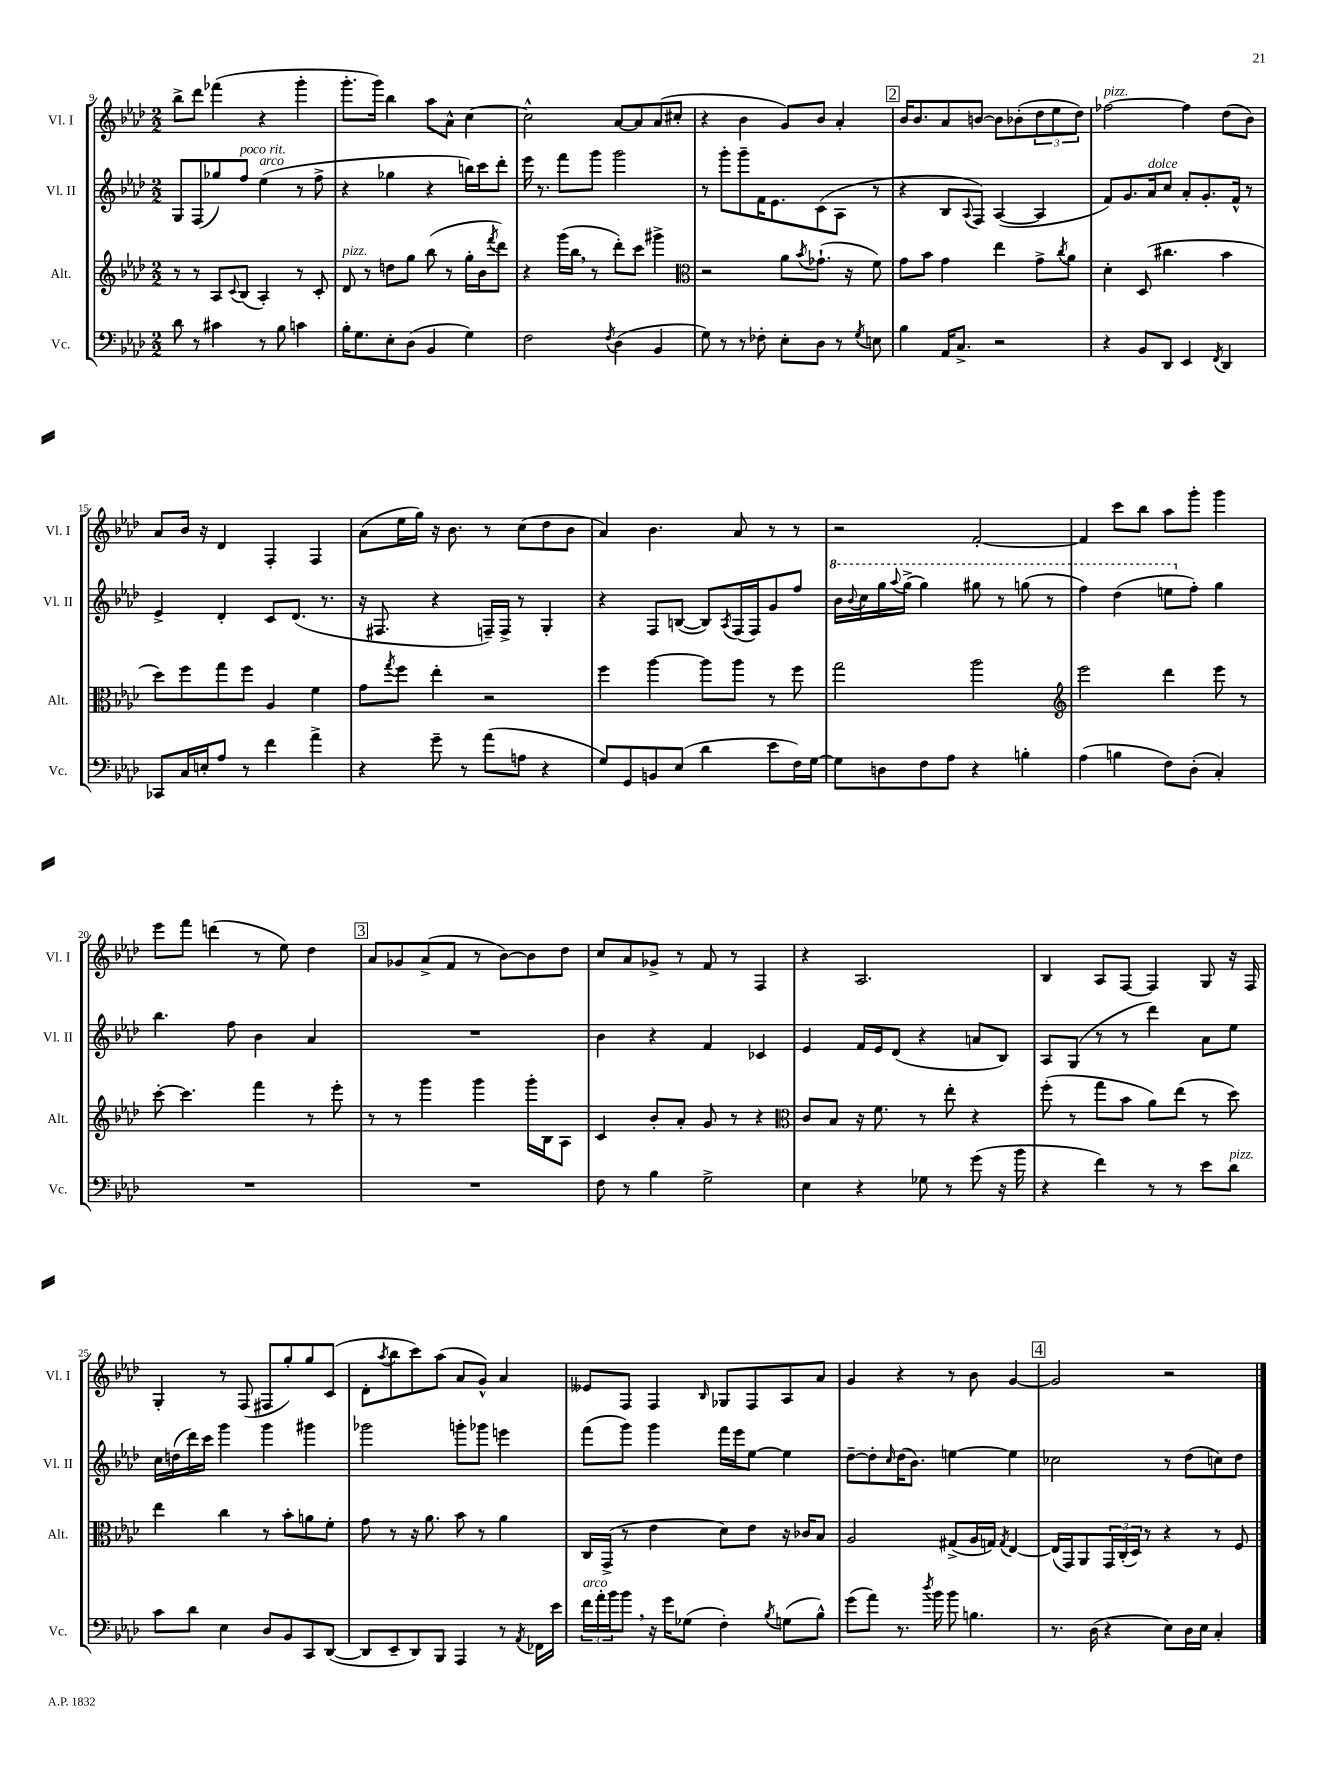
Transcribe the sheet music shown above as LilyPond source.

<<
\new StaffGroup <<
\new Staff = "s0" \with { instrumentName = "Vl. I" shortInstrumentName = "Vl. I" } {
    \clef treble \key aes \major \numericTimeSignature \time 2/2
    bes''8-> des'''8 fes'''4( r4 g'''4-. |
    g'''8.-. g'''16) bes''4 aes''8 aes'8-^ c''4~ |
    c''2-^ aes'8~ aes'8 aes'8( cis''8-. |
    r4 bes'4 g'8) bes'8 aes'4-. |
    \mark \markup { \box "2" } bes'16 bes'8. aes'8 b'8~ b'8 bes'8-.( \tuplet 3/2 { des''8 ees''8 des''8) } |
    fes''2~^\markup { \italic "pizz." } fes''4 des''8( bes'8) |
    aes'8 bes'16 r16 des'4 f4-. f4 |
    aes'8( ees''16 g''16) r16 bes'8. r8 c''8( des''8 bes'8 |
    aes'4) bes'4. aes'8 r8 r8 |
    r2 f'2~-. |
    f'4 c'''8 bes''8 aes''8 g'''8-. g'''4 |
    ees'''8 f'''8 d'''4( r8 ees''8) des''4 |
    \mark \markup { \box "3" } aes'8 ges'8 aes'8->( f'8 r8 bes'8~) bes'8 des''8 |
    c''8 aes'8 ges'8-> r8 f'8 r8 f4 |
    r4 aes2. |
    bes4 aes8 f8~ f4 g8 r16 f16 |
    g4-. r8 f8( fis8 g''8-.) g''8 c'8( |
    des'8-. \acciaccatura { aes''8 } bes''8 c'''8) aes''8( aes'8 g'8-^) aes'4 |
    eeses'8 f8 f4 \grace { bes16 } ges8 f8 aes8 aes'8 |
    g'4 r4 r8 bes'8 g'4~ |
    \mark \markup { \box "4" } g'2 r2 \bar "|." |
}
\new Staff = "s1" \with { instrumentName = "Vl. II" shortInstrumentName = "Vl. II" } {
    \clef treble \key aes \major \numericTimeSignature \time 2/2
    g8 f8( ges''8) f''8^\markup { \italic "poco rit." } ees''4^\markup { \italic "arco" }( r8 f''8-> |
    r4 ges''4 r4 b''16) c'''16 des'''8-. |
    ees'''16 r8. f'''8 g'''8 g'''2 |
    r8 g'''8-. g'''8-- f'16 ees'8. c'8( aes8 r8 |
    \mark \markup { \box "2" } r4 bes8 \appoggiatura { aes8 } f8) aes4~( aes4 |
    f'8) g'8. aes'16^\markup { \italic "dolce" } c''8 aes'8-. g'8.-. f'16-^ r8 |
    ees'4-> des'4-. c'8 des'8.( r8. |
    r16 fis8. r4 f16--) f16-> r8 g4-. |
    r4 f8 b8~( b8) \acciaccatura { aes8 } f16( f16) g'8 f''8 |
    \ottava #1 bes''16 \appoggiatura { bes''8 } c'''16 g'''16 \appoggiatura { aes'''8 } g'''16->( g'''4) gis'''8 r8 g'''8( r8 |
    f'''4) des'''4( e'''8 \ottava #0 f''8-.) g''4 |
    bes''4. f''8 bes'4 aes'4 |
    \mark \markup { \box "3" } R1 |
    bes'4 r4 f'4 ces'4 |
    ees'4 f'16 ees'16 des'8( r4 a'8 bes8) |
    aes8 g8( r8 r8 des'''4) aes'8 ees''8 |
    c''16 d''16( des'''16) c'''16 g'''4 g'''4 gis'''4 |
    ges'''2 g'''8-. ges'''8 e'''4 |
    f'''8( g'''8) g'''4 f'''16 ees'''16 ees''8~ ees''4 |
    des''8~-- des''8-. \grace { c''16 } des''16( bes'8.) e''4~ e''4 |
    \mark \markup { \box "4" } ces''2 r8 des''8( c''8) des''8 \bar "|." |
}
\new Staff = "s2" \with { instrumentName = "Alt." shortInstrumentName = "Alt." } {
    \clef treble \key aes \major \numericTimeSignature \time 2/2
    r8 r8 aes8 \appoggiatura { c'8 } bes8( aes4-.) r8 c'8-. |
    des'8^\markup { \italic "pizz." } r8 d''8 g''8 bes''8( r8 g''16-. bes'16 \acciaccatura { f'''8 } des'''8) |
    r4 g'''16( bes''16 \breathe r8 des'''8-.) c'''8 gis'''4-> |
    \clef alto r2 aes'8 \acciaccatura { bes'8 } ges'8.-!( r16 f'8) |
    \mark \markup { \box "2" } g'8 bes'8 g'4 ees''4 g'8-> \acciaccatura { c''8 } aes'8 |
    des'4-. des8( cis''4. bes'4 |
    des''8) f''8 g''8 f''8 aes4 f'4 |
    g'8 \acciaccatura { g''8 } f''8 ees''4-. r2 |
    f''4 aes''4~ aes''8 aes''8 r8 f''8 |
    g''2 aes''2 |
    \clef treble ees'''2 des'''4 ees'''8 r8 |
    c'''8~-. c'''4. f'''4 r8 ees'''8-. |
    \mark \markup { \box "3" } r8 r8 g'''4 g'''4 g'''16-. bes16 aes8 |
    c'4 bes'8-. aes'8-. g'8 r8 r4 |
    \clef alto c'8 bes8 r16 f'8. r8 ees''8-. r4 |
    f''8-.( r8 g''8 bes'8 aes'8) ees''8( r8 des''8) |
    ees''4 c''4 r8 bes'8-. a'8 f'8-. |
    g'8 r8 r16 aes'8. bes'8 r8 aes'4 |
    c16 g,16->( r8 ees'4 des'8) ees'8 r16 ces'16 bes8 |
    aes2 gis8->( aes16 g16) \acciaccatura { g8 } ees4~ |
    \mark \markup { \box "4" } ees16( g,16) aes,8 \tuplet 3/2 { g,16 c16-.( des16) } r8 r4 r8 f8 \bar "|." |
}
\new Staff = "s3" \with { instrumentName = "Vc." shortInstrumentName = "Vc." } {
    \clef bass \key aes \major \numericTimeSignature \time 2/2
    des'8 r8 cis'4 r8 bes8 c'4 |
    bes16-. g8. ees8-. des8( bes,4 g4) |
    f2 \acciaccatura { f8 } des4( bes,4 |
    g8) r8 r8 fes8-. ees8-. des8 r8 \acciaccatura { g8 } e8 |
    \mark \markup { \box "2" } bes4 aes,16 c8.-> r2 |
    r4 bes,8 des,8 ees,4 \acciaccatura { f,8 } des,4 |
    ces,8 c16 e16-. aes8 r8 f'4 aes'4-> |
    r4 g'8-- r8 aes'8( a8 r4 |
    g8) g,8 b,8 ees8( des'4 ees'8 f16) g16~ |
    g8 d8 f8 aes8 r4 b4-. |
    aes4( b4 f8) des8-.( c4-.) |
    R1 |
    \mark \markup { \box "3" } R1 |
    f8 r8 bes4 g2-> |
    ees4 r4 ges8 r8 g'8( r16 bes'16 |
    r4 f'4) r8 r8 ees'8 des'8^\markup { \italic "pizz." } |
    c'8 des'8 ees4 des8 bes,8 c,8 des,8~( |
    des,8 ees,8-- des,8) bes,,8 aes,,4 r8 \acciaccatura { aes,8 } fes,16 ees'16 |
    \tuplet 3/2 { f'16^\markup { \italic "arco" } aes'16-. bes'16 } bes'8 \breathe r16 g'16 ges8( f4-.) \acciaccatura { bes8 } g8( bes8-^) |
    g'8( aes'8) r8. \acciaccatura { des''8 } bes'16 bes'8 b4. |
    \mark \markup { \box "4" } r8. des16( r4 ees8) des16 ees16 c4-. \bar "|." |
}
>>
>>
\layout { \context { \Score currentBarNumber = #9 } }
